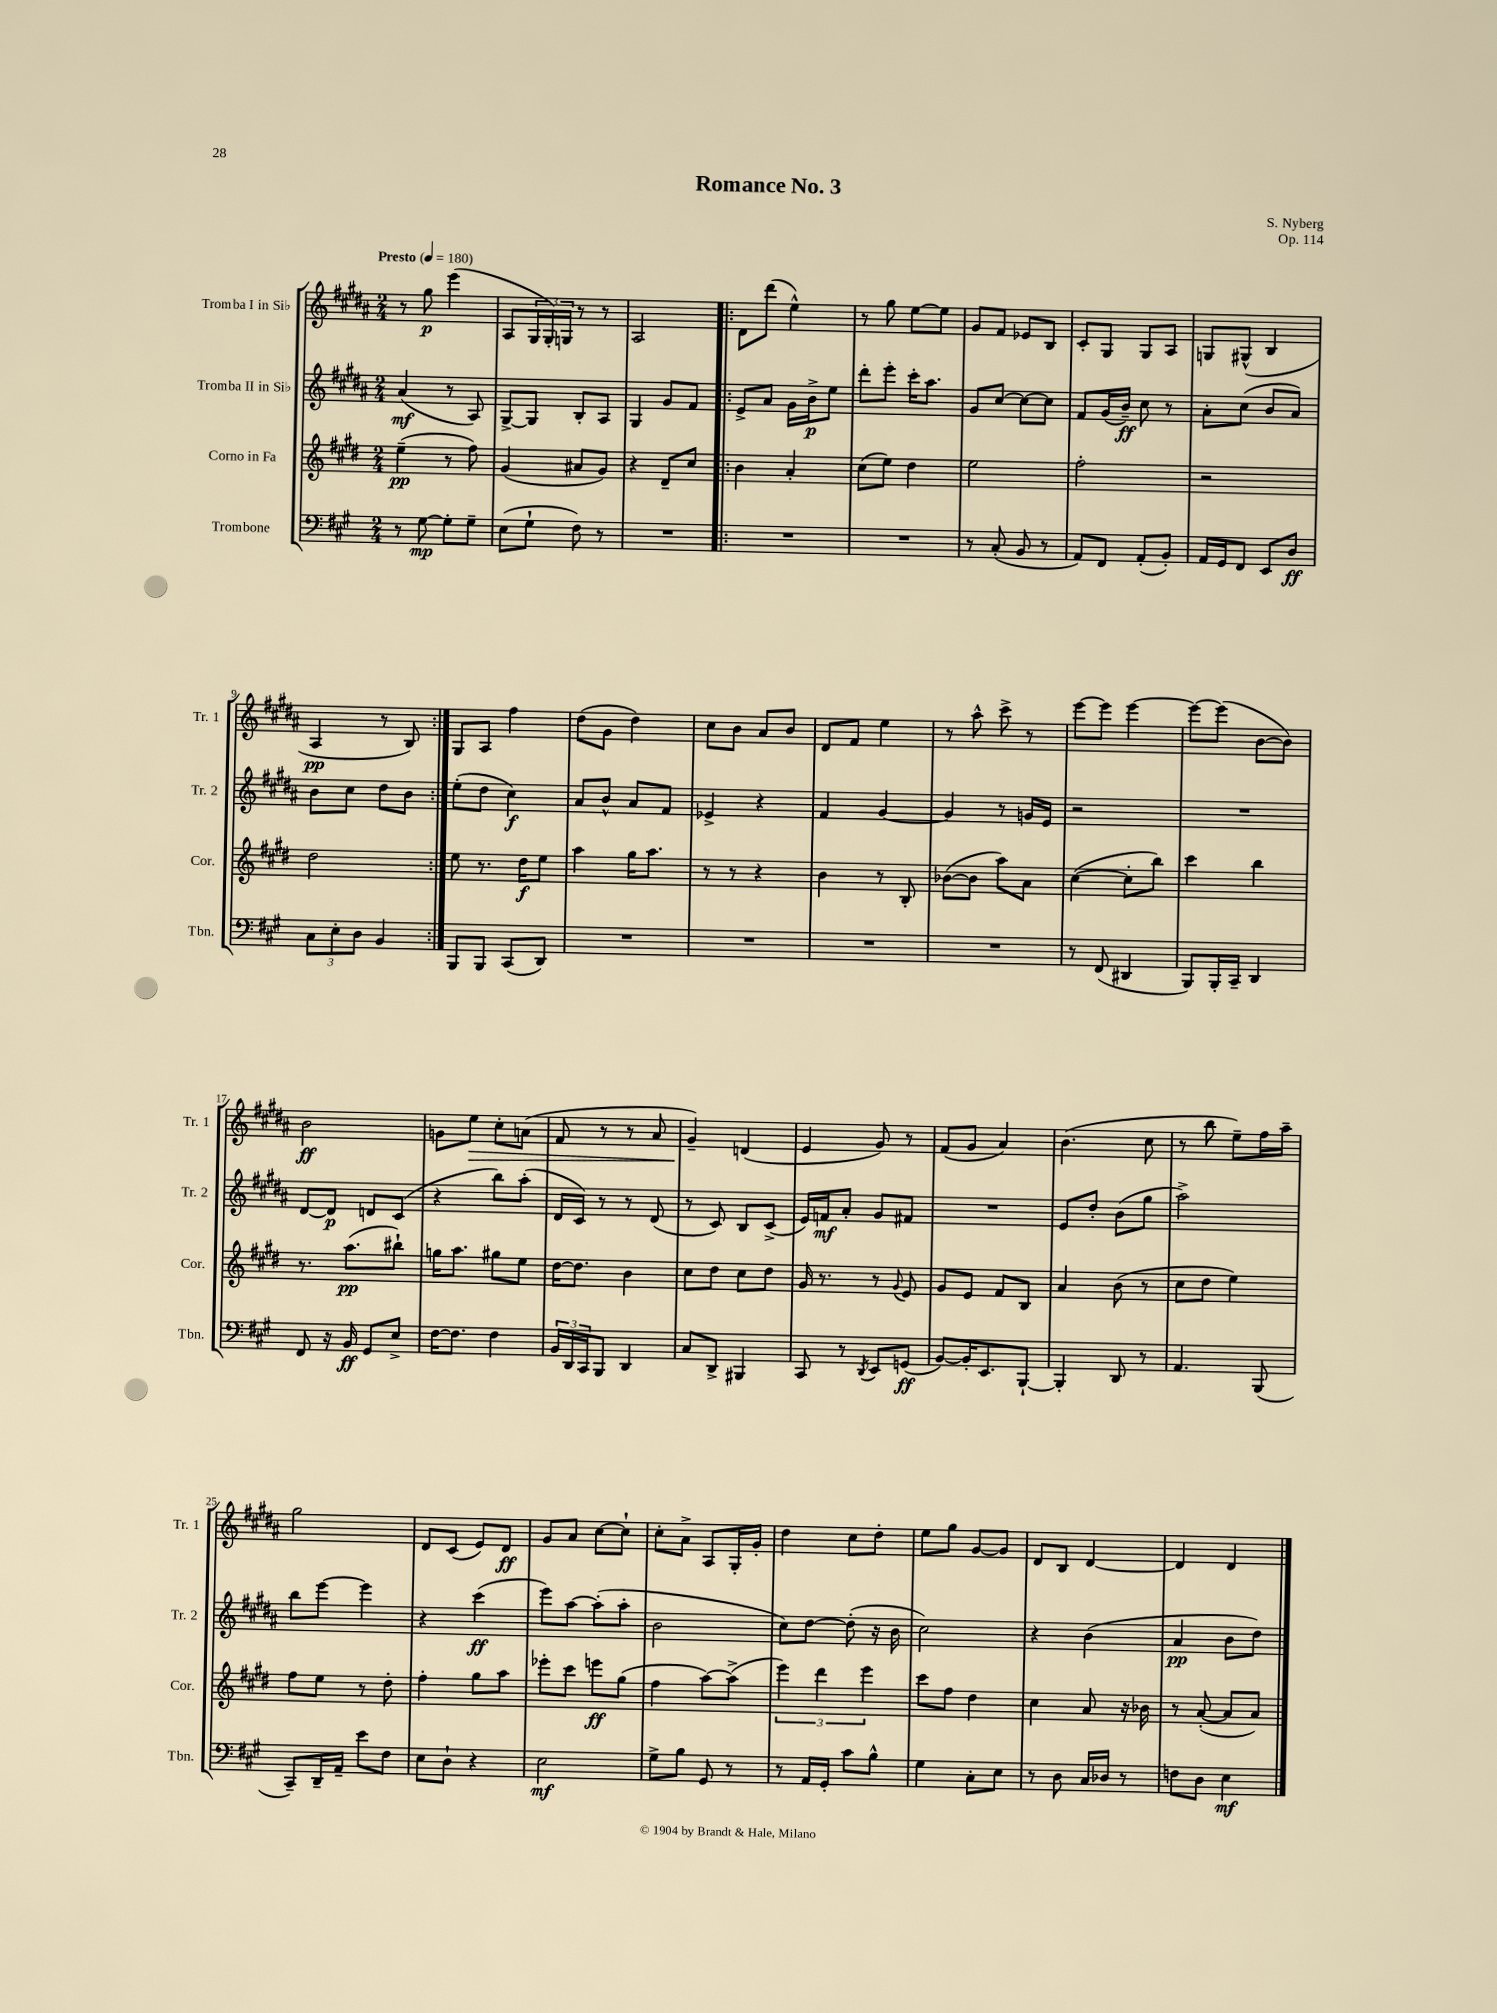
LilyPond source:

\header { title = "Romance No. 3" composer = "S. Nyberg" opus = "Op. 114" }
<<
\new StaffGroup <<
\new Staff = "s0" \with { instrumentName = "Tromba I in Sib" shortInstrumentName = "Tr. 1" } {
    \clef treble \key b \major \numericTimeSignature \time 2/4 \tempo "Presto" 4 = 180
    r8 gis''8\p e'''4( |
    ais8 \tuplet 3/2 { gis16 gis16-.) g16 } r8 r8 |
    ais2 |
    \repeat volta 2 { dis'8 dis'''8( e''4-^) |
    r8 gis''8 e''8~ e''8 |
    gis'8 fis'8 ees'8 b8 |
    cis'8-. gis8 gis8 ais8 |
    g8 gis8-^( b4 |
    ais4\pp r8 b8) | }
    gis8 ais8 fis''4 |
    dis''8( gis'8 dis''4) |
    cis''8 b'8 ais'8 b'8 |
    dis'8 fis'8 e''4 |
    r8 ais''8-^ cis'''8-> r8 |
    e'''8~ e'''8 e'''4~ |
    e'''8~ e'''8( b'8~ b'8) |
    b'2\ff |
    g'8 e''8\> cis''8-. a'8( |
    fis'8 r8 r8 ais'8 |
    gis'4--\!) d'4( |
    e'4 gis'8) r8 |
    fis'8( gis'8 ais'4) |
    b'4.( cis''8 |
    r8 b''8 e''8--) fis''16 ais''16-- |
    gis''2 |
    dis'8 cis'8( e'8) dis'8\ff |
    gis'8 ais'8 cis''8~ cis''8-! |
    cis''8-. ais'8-> ais8 gis16-. gis'16-. |
    dis''4 cis''8 dis''8-. |
    e''8 gis''8 gis'8~ gis'8 |
    dis'8 b8 dis'4~ |
    dis'4 dis'4 \bar "|." |
}
\new Staff = "s1" \with { instrumentName = "Tromba II in Sib" shortInstrumentName = "Tr. 2" } {
    \clef treble \key b \major \numericTimeSignature \time 2/4
    ais'4\mf( r8 ais8) |
    gis8~-> gis8 b8-. ais8 |
    gis4 gis'8 fis'8 |
    \repeat volta 2 { e'8-> ais'8 gis'16 b'16->\p e''8 |
    dis'''8-. e'''8-. cis'''16-. ais''8. |
    gis'8 cis''8~ cis''8~ cis''8 |
    fis'8 gis'16( b'16--\ff) cis''8 r8 |
    ais'8-. cis''8( b'8 ais'8) |
    b'8 cis''8 dis''8 b'8 | }
    e''8-.( dis''8 cis''4\f) |
    ais'8 b'8-^ ais'8 fis'8 |
    ees'4-> r4 |
    fis'4 gis'4~ |
    gis'4 r8 g'16 e'16 |
    r2 |
    R2 |
    dis'8~ dis'8\p d'8 cis'8( |
    r4 b''8) ais''8-.( |
    dis'16 cis'16) r8 r8 dis'8( |
    r8 cis'8) b8 cis'8->( |
    e'16) f'16\mf ais'8-. gis'8 fis'8 |
    R2 |
    e'8 dis''8-. b'8( gis''8 |
    ais''2->) |
    b''8 e'''8~ e'''4 |
    r4 cis'''4\ff( |
    e'''8) ais''8~ ais''8-.( ais''8-. |
    b'2 |
    cis''8) dis''8~ dis''8-.( r16 b'16 |
    cis''2) |
    r4 b'4( |
    ais'4\pp b'8 dis''8) \bar "|." |
}
\new Staff = "s2" \with { instrumentName = "Corno in Fa" shortInstrumentName = "Cor." } {
    \clef treble \key e \major \numericTimeSignature \time 2/4
    e''4--\pp( r8 fis''8) |
    gis'4( ais'8 gis'8) |
    r4 dis'8-- cis''8 |
    \repeat volta 2 { b'4 a'4-. |
    cis''8( e''8) dis''4 |
    e''2 |
    fis''2-. |
    r2 |
    dis''2 | }
    e''8 r8. dis''16\f e''8 |
    a''4 gis''16 a''8. |
    r8 r8 r4 |
    b'4 r8 b8-. |
    bes'8~( bes'8 a''8) a'8 |
    cis''4~( cis''8-. b''8) |
    cis'''4 b''4 |
    r8. a''8.\pp( bis''8-!) |
    g''16 a''8. gis''8 e''8 |
    dis''16~ dis''8. b'4 |
    cis''8 dis''8 cis''8 dis''8 |
    gis'16 r8. r8 \appoggiatura { gis'8 } e'8 |
    gis'8 e'8 fis'8 b8 |
    a'4 b'8( r8 |
    cis''8 dis''8 e''4) |
    fis''8 e''8 r8 dis''8-. |
    fis''4-. gis''8 a''8 |
    ees'''8-. cis'''8 e'''8\ff gis''8( |
    fis''4 a''8~) a''8->( |
    \tuplet 3/2 { e'''4) dis'''4 e'''4 } |
    cis'''8 fis''8 dis''4 |
    cis''4 a'8 r16 bes'16 |
    r8 a'8~-.( a'8 a'8) \bar "|." |
}
\new Staff = "s3" \with { instrumentName = "Trombone" shortInstrumentName = "Tbn." } {
    \clef bass \key a \major \numericTimeSignature \time 2/4
    r8 gis8~\mp gis8-. gis8-- |
    e8( gis8-! fis8) r8 |
    R2 |
    \repeat volta 2 { R2 |
    R2 |
    r8 cis8-.( b,8 r8 |
    a,8) fis,8 a,8-.( b,8-.) |
    a,16 gis,16 fis,8 e,8 d8\ff |
    \tuplet 3/2 { cis8 e8-. d8 } b,4 | }
    b,,8 b,,8 cis,8( d,8) |
    R2 |
    R2 |
    R2 |
    R2 |
    r8 fis,8( dis,4 |
    b,,8) b,,16-. cis,16-- d,4 |
    fis,8 r16 b,16\ff gis,8 e8-> |
    fis16~ fis8. fis4 |
    \tuplet 3/2 { b,16 d,16 cis,16 } b,,8 d,4 |
    cis8 d,8-> bis,,4 |
    cis,8 r8 \acciaccatura { d,8 } e,8 g,8\ff( |
    b,8~) b,16-. e,8. b,,8~-! |
    b,,4-. d,8 r8 |
    a,4. b,,8( |
    cis,8--) d,16-- a,16-- e'8 fis8 |
    e8 d8-! r4 |
    e2\mf |
    gis8-> b8 gis,8 r8 |
    r8 a,16 gis,16-. cis'8 b8-^ |
    gis4 cis8-. e8 |
    r8 d8 cis16 des16 r8 |
    f8 d8 e4\mf \bar "|." |
}
>>
>>
